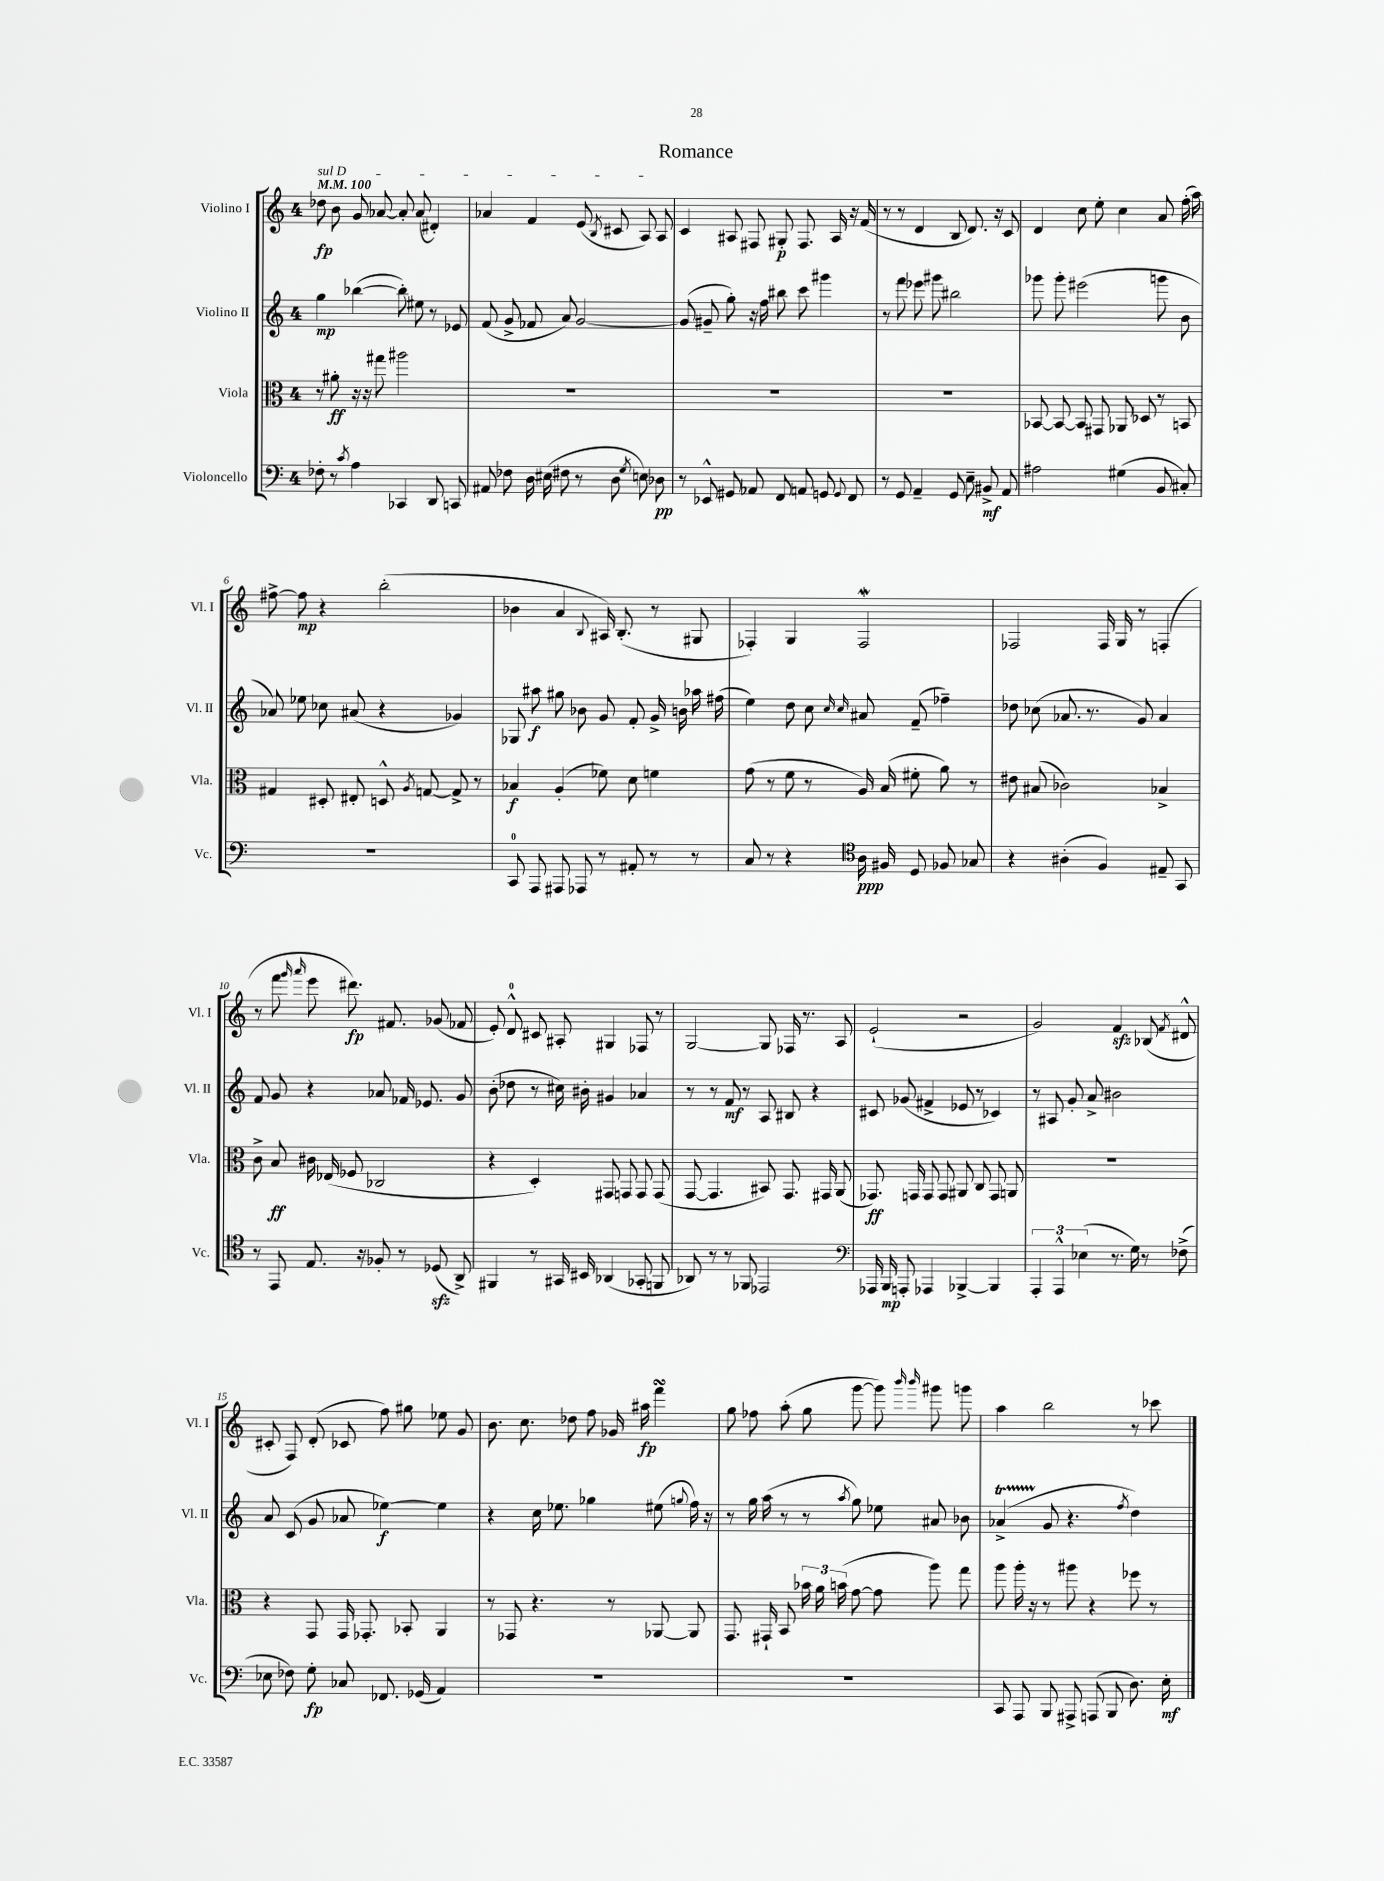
\header { title = "Romance" }
<<
\new StaffGroup <<
\new Staff = "s0" \with { instrumentName = "Violino I" shortInstrumentName = "Vl. I" } {
    \clef treble \key c \major \once \override Staff.TimeSignature.style = #'single-digit \time 4/4 \tempo 4 = 100
    \autoBeamOff \once \override TextSpanner.bound-details.left.text = \markup { \italic "sul D" } des''8\fp\startTextSpan b'8 g'8 aes'8~ aes'8-. aes'8( dis'4-.) |
    aes'4 f'4 e'8( \acciaccatura { b8 } cis'8 a8) a8\stopTextSpan |
    c'4 ais8 fis8 gis8-.\p fis8. ais16 r16 f'16( |
    r8 r8 d'4 b8 d'8.) r16 c'8 |
    d'4 c''8 e''8-. c''4 a'8 f''16-.( a''16) |
    fis''8~-> fis''8\mp r4 b''2-.( |
    bes'4 a'4 \appoggiatura { b8 } ais16) b8.-.( r8 gis8 |
    fes4-.) g4 fes2\mordent |
    fes2 fes16 g16 r8 f4-.( |
    r8 f'''8 \grace { g'''16 a'''16 } e'''8 dis'''8.\fp) fis'8. ges'8( fes'8 |
    e'8-.) d'8-0-^ cis'8 ais8-. gis4 fes8 r8 |
    g2~ g8 fes16 r8. a8 |
    e'2-!( r2 |
    g'2) f'4\sfz bes8( \acciaccatura { f'8 } dis'8-^ |
    cis'8-. f8) d'8-.( ces'8 f''8) gis''8 ees''8 g'8 |
    b'8. c''8. des''8 f''8 ges'16 ais''16\fp f'''4\turn |
    g''8 fes''8 a''8-.( g''8 g'''8~ g'''8) \grace { b'''16 b'''16 } gis'''8 g'''8 |
    a''4 b''2 r8 ces'''8 \bar "|." |
}
\new Staff = "s1" \with { instrumentName = "Violino II" shortInstrumentName = "Vl. II" } {
    \clef treble \key c \major \once \override Staff.TimeSignature.style = #'single-digit \time 4/4
    \autoBeamOff g''4\mp bes''4~( bes''8-.) eis''8 r8 ees'8 |
    f'8( g'8-> fes'8 a'8) g'2~ |
    g'8( gis'8-- g''8-.) r16 f''16 bis''8 c'''8 gis'''4 |
    r8 f'''8 ees'''8 gis'''8 bis''2 |
    ges'''8 ges'''8-. eis'''2( g'''8 b'8 |
    aes'8) ees''8 ces''8 ais'8( r4 ges'4) |
    ges8 ais''8\f gis''8 bes'8 g'8 f'8-. g'16-> b'16 aes''16 fis''16( |
    e''4) d''8 c''8 \grace { c''16 c''16 } ais'8 f'8--( fes''4--) |
    des''8 ces''8( aes'8. r8. g'8) aes'4 |
    f'8 g'8 r4 aes'8 fes'16 ees'8. g'8 |
    b'8-.( des''8 r8 cis''16) bis'16-. gis'4 aes'4 |
    r8 r8 f'8\mf r8 a8 bis8 r4 |
    cis'8 ges'8( fis'4-> ees'8 r8 ces'4) |
    r8 ais8 g'8-. a'8-> bis'2 |
    a'8 c'8( g'8 aes'8 ees''4~\f) ees''4 |
    r4 c''16 ees''8. ges''4 eis''8( \appoggiatura { g''8 } f''16) r16 |
    r8 g''16 a''16( r8 r8 \acciaccatura { a''8 } g''8) ees''8 ais'8 bes'8 |
    aes'4->\startTrillSpan( g'8\stopTrillSpan r4. \acciaccatura { f''8 } d''4) \bar "|." |
}
\new Staff = "s2" \with { instrumentName = "Viola" shortInstrumentName = "Vla." } {
    \clef alto \key c \major \once \override Staff.TimeSignature.style = #'single-digit \time 4/4
    \autoBeamOff r8 ais'8-.\ff r16 r16 gis''8 ais''2 |
    R1 |
    R1 |
    R1 |
    bes,8~ bes,8~ bes,8 gis,8 aes,8 des8 r8 b,8 |
    gis4 dis8-. eis8-. d8-^ \acciaccatura { a8 } g8~ g8-> r8 |
    bes4\f a4-.( fes'8) d'8 f'4 |
    g'8( r8 f'8 r8 a16) b16( fis'8-. a'8) r8 |
    eis'8 bis8( ces'2) bes4-> |
    c'8-> b8\ff cis'16 ees16( fes8 ces2 |
    r4 d4-.) gis,8 g,8 g,8 g,8( |
    g,8~ g,4. bis,8) g,8. gis,16 a,8( |
    ges,8.\ff) g,16 g,8 g,8 ais,8 c8 g,8 a,8 |
    R1 |
    r4 g,8 g,16 ges,8.-. bes,8-. a,4 |
    r8 ges,8 r4. r8 aes,8~ aes,8 |
    g,8. gis,16-! b,8 \tuplet 3/2 { bes'16 a'16 b'16( } g'8~ g'8 a''8) g''8 |
    a''8 a''16-. r16 r8 ais''8 r4 fes''8 r8 \bar "|." |
}
\new Staff = "s3" \with { instrumentName = "Violoncello" shortInstrumentName = "Vc." } {
    \clef bass \key c \major \once \override Staff.TimeSignature.style = #'single-digit \time 4/4
    \autoBeamOff fes8-. r8 \acciaccatura { c'8 } a4 ces,4 d,8 c,8 |
    ais,8 fes8 d16 eis16( fis8 r8 d8 \acciaccatura { g8 } e8) des8\pp |
    r8 ees,8-^ gis,8 aes,8 f,8 a,8 g,8 \appoggiatura { g,8 } f,8 |
    r8 g,8 a,4-- g,8 e8-- bis,8->\mf a,8 |
    ais2 gis4( b,8 cis8-.) |
    R1 |
    c,8-0 a,,8 ais,,8 aes,,8 r8 ais,8-. r8 r8 |
    c8 r8 r4 \clef tenor a16\ppp fis16 d8 fes8 ges8 |
    r4 ais4-.( f4) eis8-- g,8 |
    r8 e,8 e8. r16 fes8-. r8 des8\sfz( a,8->) |
    fis,4 r8 gis,16 bis,16 aes,4( ges,8-. f,8 |
    aes,8) r8 r8 fes,8 ees,2 |
    \clef bass aes,,16 b,,16\mp a,,8-. aes,,4 bes,,4~-> bes,,4 |
    \tuplet 3/2 { a,,4-. a,,4-^ ees4( } r8. g16) r8 fes8->( |
    ees8 fes8) g8-.\fp ces8 fes,8. ges,16( a,4) |
    R1 |
    R1 |
    c,8 a,,8 b,,8 ais,,8-> a,,8( b,,8 d8.) e16-.\mf \bar "|." |
}
>>
>>
